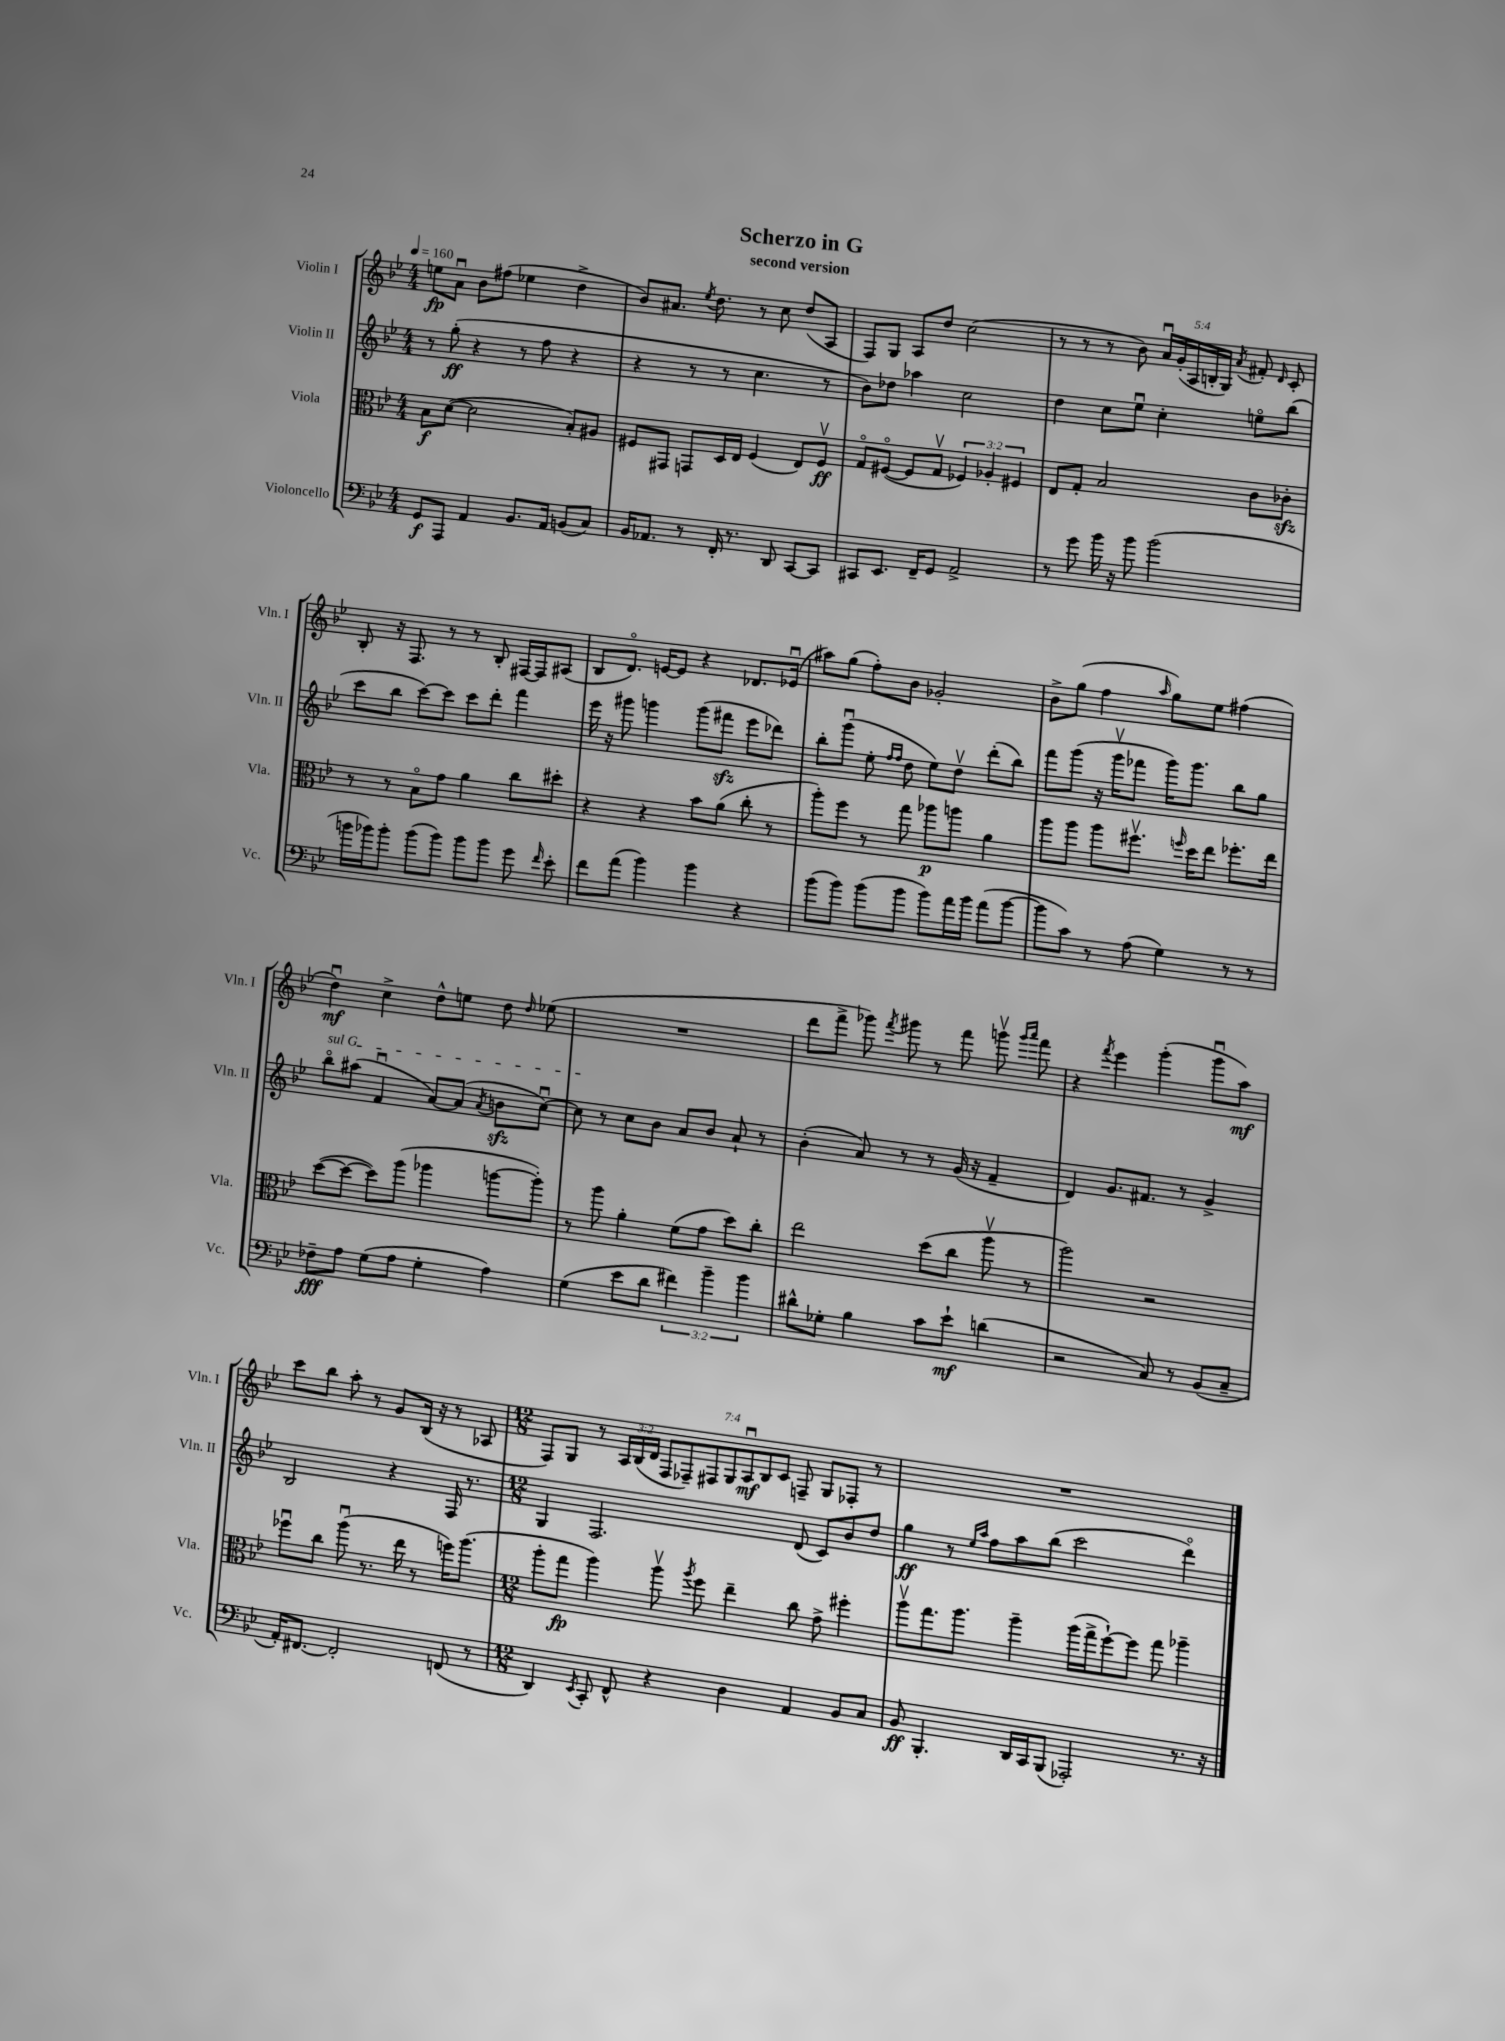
\header { title = "Scherzo in G" subtitle = "second version" }
<<
\new StaffGroup <<
\new Staff = "s0" \with { instrumentName = "Violin I" shortInstrumentName = "Vln. I" } {
    \clef treble \key bes \major \numericTimeSignature \time 4/4 \override Staff.TupletNumber.text = #tuplet-number::calc-fraction-text \tempo 4 = 160
    \autoBeamOff e''8[\fp a'8]\downbow bes'8[ fis''8]( ees''4 d''4-> |
    bes'8[) ais'8.] \acciaccatura { ees''8 } d''8. r8 c''8 d''8[( a8] |
    f8[) g8] a8[ d''8] c''2( |
    r8 r8 r8 bes'8) \tuplet 5/4 { a'16[\downbow g'16-.( a16 b16-. g16]) } \acciaccatura { a'8 } fis'8-. \grace { d'16 } c'8-. |
    bes8-. r16 f8. r8 r8 bes8-. fis16[~ fis16 ais8]( |
    bes8[ d'8.]\flageolet) e'16[~ e'8] r4 des'8.[ ees'16]\downbow( |
    ais''8[) g''8]( f''8[-.) bes'8] ges'2-. |
    bes'8[-> g''8]( f''4 \grace { a''16 } g''8[) ees''8] fis''4( |
    d''4\downbow\mf) c''4-> d''8[-^ e''8] d''8 \grace { d''16 } ees''8( |
    R1 |
    d'''8[ f'''8]-> ges'''8) \acciaccatura { f'''8 } gis'''8 r8 f'''8 g'''8\upbow \grace { g'''16[ a'''16] } f'''8 |
    r4 \acciaccatura { f'''8 } ees'''4 g'''4-.( g'''8[\downbow a''8]\mf) |
    c'''8[ bes''8] a''8-. r8 g'8[ bes16]( r16 r8 aes8 |
    \numericTimeSignature \time 12/8 f8[) g8] r8 \tuplet 3/2 { a16[ bes16( d'16] } \tuplet 7/4 { f8[ fes8--) fis8 g8 a8\downbow\mf bes8 c'8] } f8-- g8[ fes8]-. r8 |
    R1. \bar "|." |
}
\new Staff = "s1" \with { instrumentName = "Violin II" shortInstrumentName = "Vln. II" } {
    \clef treble \key bes \major \numericTimeSignature \time 4/4
    \autoBeamOff r8 g''8-.\ff( r4 r8 f''8 r4 |
    r4 r8 r8 c''4. r8 |
    bes'8[) des''8] aes''4 c''2 |
    d''4 c''8[ ees''8]\downbow c''4-. e''8[\flageolet bes''8]( |
    c'''8[ bes''8] c'''8[~) c'''8] c'''8[ d'''8]-. f'''4 |
    ees'''16 r16 gis'''8 g'''4 g'''8[( fis'''8]\sfz ees'''8[ des'''8]) |
    bes''8[-. g'''8]\downbow( ees''8-. \grace { f''16[ f''16] } d''8 ees''8[) d''8]\upbow d'''8[-.( bes''8]) |
    f'''8[ g'''8]( r16 g'''16[\upbow fes'''8] g'''16[) g'''8.] bes''8[ g''8] |
    \once \override TextSpanner.bound-details.left.text = \markup { \italic "sul G" } bes''8[\flageolet\startTextSpan ais''8]( f'4\downbow a'8[~) a'8]( \acciaccatura { a'8 } b'8[\sfz c''8]~\downbow) |
    c''8\stopTextSpan r8 c''8[ bes'8] a'8[ bes'8] a'8-! r8 |
    bes'4-.( a'8) r8 r8 g'16( r16 f'4-- |
    d'4) g'8.[ fis'8.] r8 g'4-> |
    bes2 r4 f16 r8. |
    \numericTimeSignature \time 12/8 g4 f2. d'8( c'8[) bes'8 d''8] |
    g''4\ff r8 \grace { ees''16[ a''16] } f''8[ a''8 bes''8]( c'''2 d'''4\flageolet) \bar "|." |
}
\new Staff = "s2" \with { instrumentName = "Viola" shortInstrumentName = "Vla." } {
    \clef alto \key bes \major \numericTimeSignature \time 4/4 \override Staff.TupletNumber.text = #tuplet-number::calc-fraction-text
    \autoBeamOff bes8[\f d'8]~( d'2 bes8[-.) ais8] |
    fis8[ gis,8] g,8[ d16 ees16] fis4( ees8[) fis8]\upbow\ff |
    g8[\flageolet fis8]~\flageolet( fis8[ g8]\upbow \tuplet 3/2 { fes4) aes4-. fis4 } |
    ees8[ g8]-. bes2 c'8[ ces'8]-.\sfz |
    r8 r8 bes8[\flageolet g'8] a'4 c''8[ dis''8]-. |
    r4 r4 bes'8[ a'8]( c''8-. r8 |
    a''8[-.) f''8] r8 g''8 aes''8[\p a''8] a'4 |
    a''8[ a''8] a''8[ fis''8.]\upbow \grace { f''16 } d''16[ ees''8] fes''8.[-. ees''16] |
    d''8[~( d''8]~ d''8[) a''8]( aes''4 a''8[~ a''8]-.) |
    r8 a''8 a'4-. f'8[( g'8] d''8[) c''8]-. |
    ees''2 d''8[( c''8] a''8\upbow r8 |
    a''2) r2 |
    fes''8[\downbow c''8] a''8\downbow( r8. ees''16 r8 f''16[) a''8.]( |
    \numericTimeSignature \time 12/8 a''8[-. g''8]\fp a''4) a''8\upbow \acciaccatura { a''8 } f''8 ees''4-- c''8 g'8-> fis''4-. |
    a''8[\upbow g''8. a''8.] a''4-- a''16[( g''16-> f''8~-!) f''8] g''8 aes''4-- \bar "|." |
}
\new Staff = "s3" \with { instrumentName = "Violoncello" shortInstrumentName = "Vc." } {
    \clef bass \key bes \major \numericTimeSignature \time 4/4 \override Staff.TupletNumber.text = #tuplet-number::calc-fraction-text
    \autoBeamOff g,8[\f a,,8] a,4 bes,8.[ a,16] b,8[( c8]) |
    bes,16[ aes,8.] r8 f,16-. r8. d,8 c,8[~ c,8] |
    cis,8[ ees,8.] f,16[-- g,8] a,2-> |
    r8 g'8 bes'16 r16 bes'8 bes'2( |
    b'16[ bes'16) bes'8]-. bes'8[( bes'8]) bes'8[ bes'8] g'8 \grace { f'16 } ees'8-. |
    f'8[ a'8]( bes'4) bes'4 r4 |
    bes'8[( bes'8]) bes'8[( bes'8] bes'8[) a'16 bes'16] a'8[( bes'8]~ |
    bes'8[ c'8]) r8 a8( g4) r8 r8 |
    fes8[--\fff a8] g8[( a8] g4-. a4) |
    g4( ees'8[ d'8] \tuplet 3/2 { fis'4) bes'4-- bes'4 } |
    dis'8[-^ ges8]-. bes4 c'8[ ees'8]-!\mf d'4( |
    r2 c8) r8 bes,8[( c8]-- |
    a,16[-.) fis,8.]~ fis,2-. f,8( r8 |
    \numericTimeSignature \time 12/8 d,4) \acciaccatura { ees,8 } c,8-. f,8-^ r4 d4 a,4 bes,8[ c8] |
    bes,8\ff bes,,4.-. d,16[ c,16 bes,,8]( aes,,2-.) r8. r16 \bar "|." |
}
>>
>>
\layout { \context { \Score \remove "Bar_number_engraver" } }
